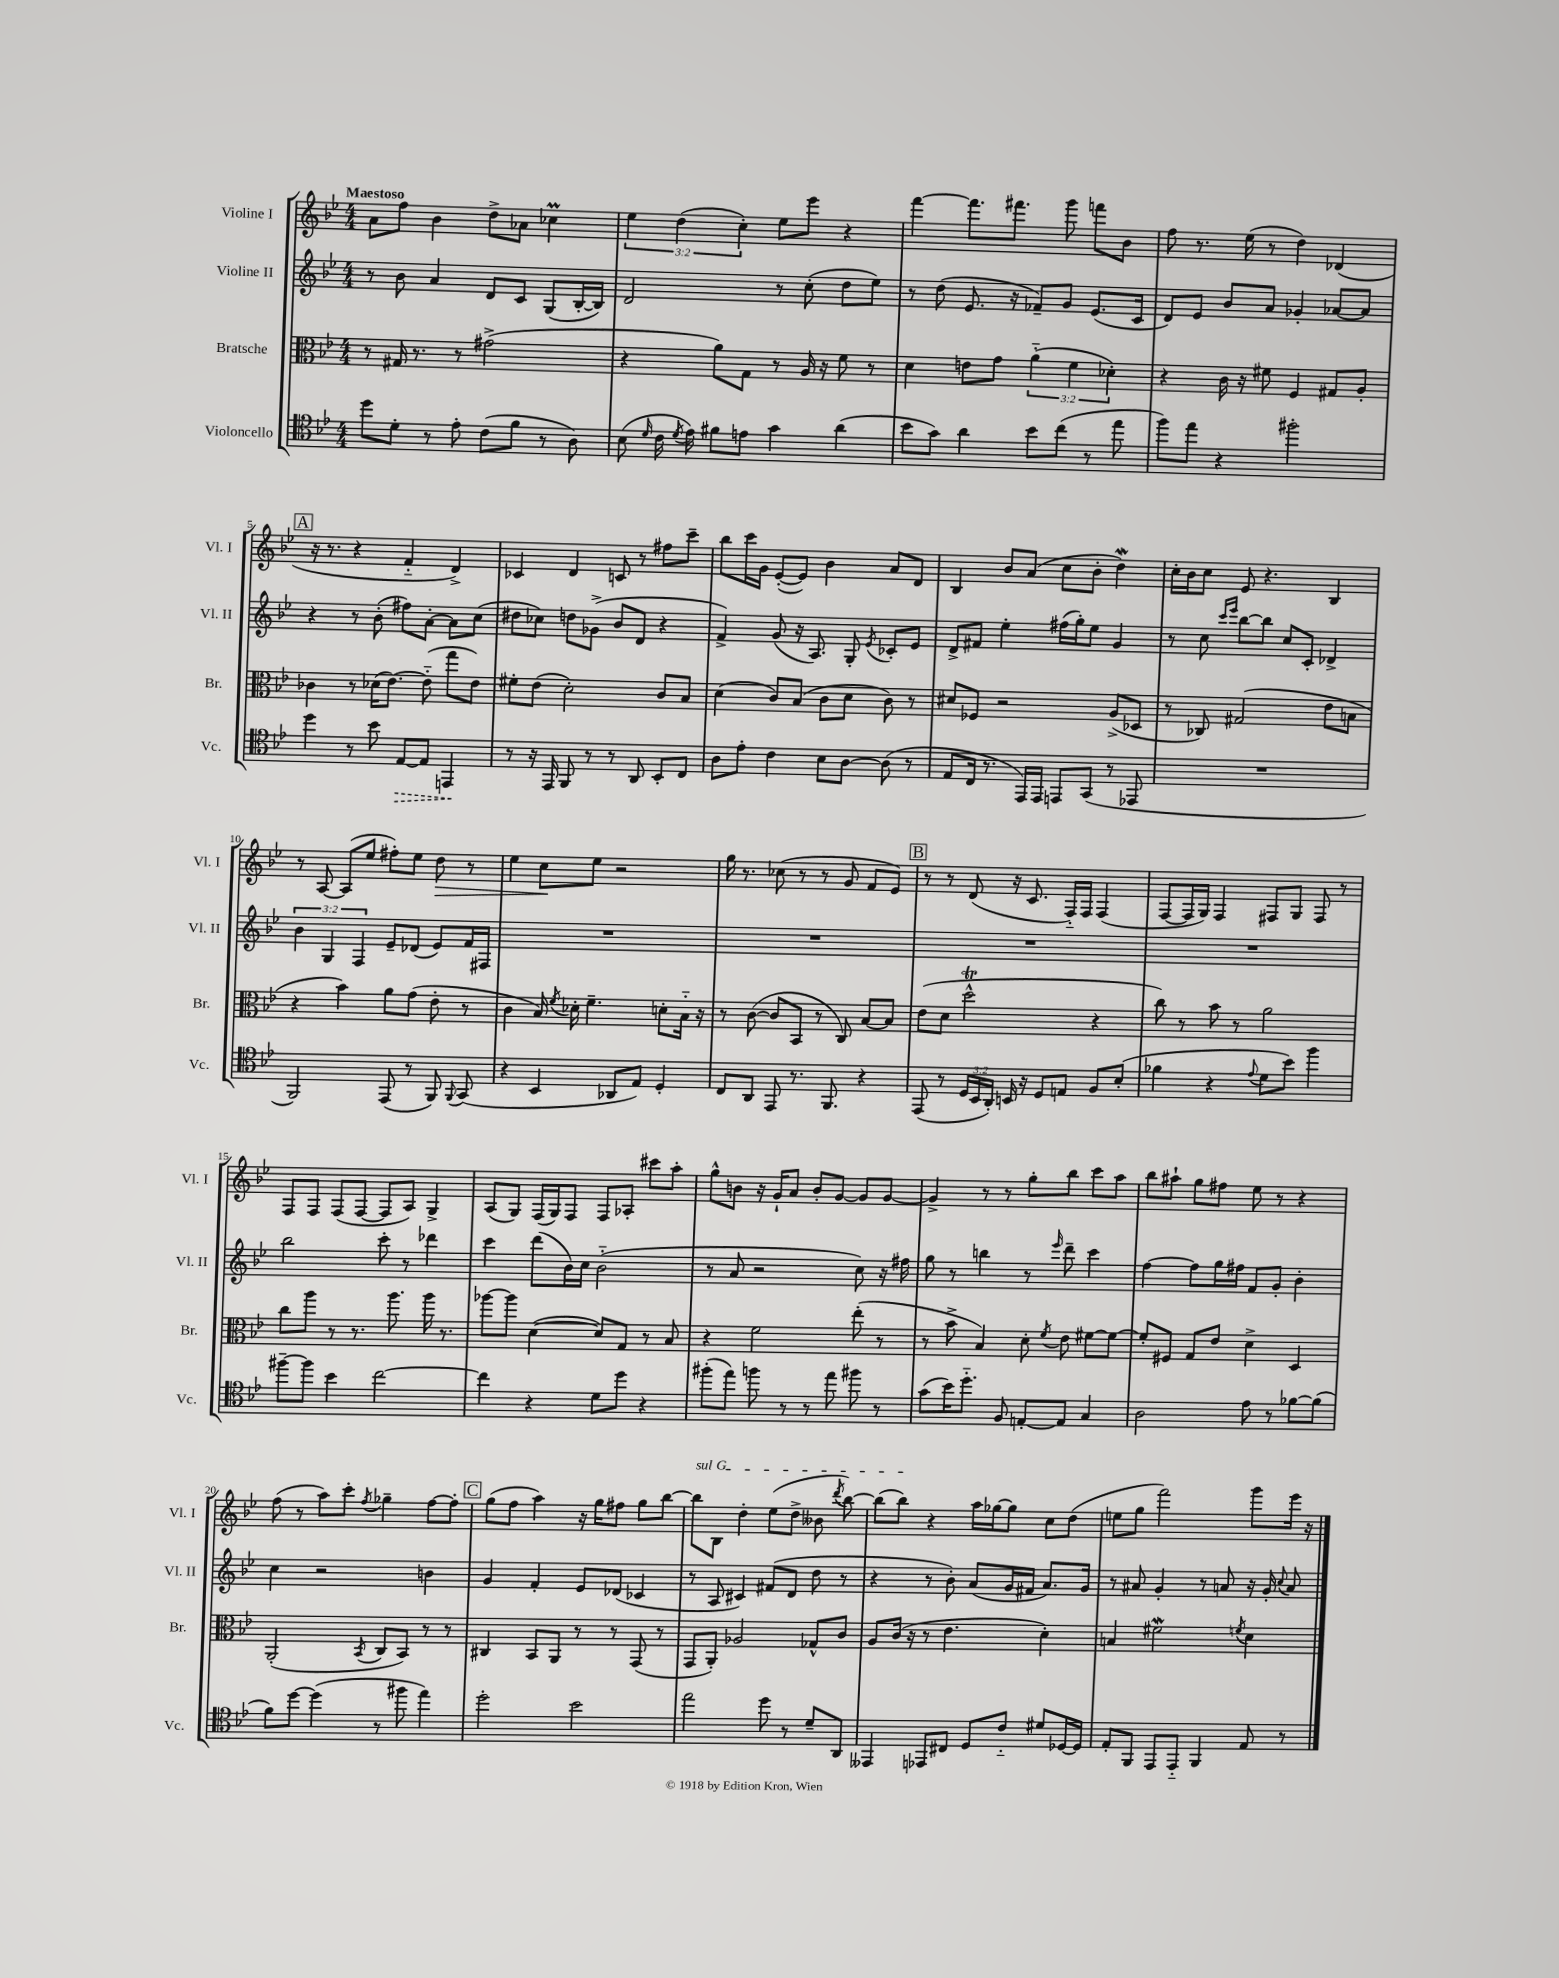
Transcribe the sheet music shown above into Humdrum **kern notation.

**kern	**kern	**kern	**kern
*staff4	*staff3	*staff2	*staff1
*clefC4	*clefC3	*clefG2	*clefG2
*k[b-e-]	*k[b-e-]	*k[b-e-]	*k[b-e-]
*M4/4	*M4/4	*M4/4	*M4/4
8dd	8r	8r	8a
8d'	16G#	8b-	8ff
.	8.r	.	.
8r	.	4a	4b-
8e-'	8r	.	.
(8c	(2g#^	8d	8dd^
8f	.	8c	8a-
8r	.	(8G	4cc-
8A)	.	[16B-'	.
.	.	16B-])	.
=	=	=	=
(8B-	4r	2d	6ee-
16qqd	.	.	.
16c	.	.	.
.	.	.	(6dd
8qd	.	.	.
16e-)	.	.	.
8f#	8a)	.	.
.	.	.	6cc')
8e	8G	.	.
4g	8r	8r	8ee-
.	16A	(8cc'	8eee-
.	16r	.	.
(4a	8f	8dd	4r
.	8r	8ee-)	.
=	=	=	=
8b-	4d	8r	[4fff
8g)	.	(8dd	.
4a	8e	8.e-	8.fff]
.	8g	.	.
.	.	16r	8.fff#
8b-	(6a'~	8f-~)	.
(8cc	.	8g	8ggg
.	6f	.	.
8r	.	(8.e-	8fff
.	6d-')	.	.
8ee-	.	.	8b-
.	.	16c	.
=	=	=	=
8ff)	4r	8d)	8ff
8ee-	.	8e-	8.r
4r	16c	8b-	.
.	16r	.	(16ee-
.	8f#	8a	8r
2ff#'	4F	4g-'	4dd)
.	8G#	[8a-	(4d-
.	8A'	8a-]	.
=	=	=	=
4dd	4c-	4r	16r
.	.	.	8.r
8r	8r	8r	4r
8b-	(16d-	(8b-'	.
.	[8.e-)	.	.
[8E-	.	8ff#)	4f'~
8E-]	(8e-'~]	[8a'	.
4EE	8gg	8a]	4d^)
.	8e-)	(8cc	.
=	=	=	=
8r	8f#'	8dd#	4c-
16r	(8e-	8cc-)	.
16EE-	.	.	.
8FF	2d')	8dd	4d
8r	.	(8g-^	.
8r	.	8b-	8c
8AA	.	8d	8r
8BB-'	8c	4r	8ff#
8C	8B-	.	8ccc~
=	=	=	=
8A	(4d	4f^)	8bb-
8e-'	.	.	16ccc
.	.	.	16g
4c	8c)	(8g	([8e-'
.	(8B-	16r	8e-])
.	.	8.A)	.
8B-	8c	.	4b-
[8A	8d	8G'	.
.	.	8qe-	.
(8A]	8c)	8c-'	8a
8r	8r	8e-	8d
=	=	=	=
8E-	8d#	8d^	4B-
16C	8F-	8f#	.
8.r	.	.	.
.	2r	4ee-'	8b-
16EE-)	.	.	(8a
16EE-	.	.	.
8EE	.	(16ff#	8cc
.	.	16gg')	.
(8GG	.	8ee-	8b-'
8r	(8A^	4g	4dd)
8EE-	8D-	.	.
=	=	=	=
1r	8r	8r	16cc'
.	.	.	16b-
.	8C-)	8cc	8cc
.	.	16qqccc	.
.	.	16qqeee-	.
.	(2G#	[8bb-	8e-
.	.	8bb-]	4.r
.	.	8cc	.
.	.	8c'	.
.	8e-	4d-^	4B-
.	8B	.	.
=	=	=	=
2FF)	4r	6b-	8r
.	.	.	[8A
.	.	6G	.
.	4b-)	.	(8A]
.	.	6F	.
.	.	.	8ee-
(8EE-	8a	8e-~	8ff#')
8r	(8g	(8d-	8ee-
8FF)	8e-'	8e-)	8dd
8qqFF	.	.	.
(8GG	8r	16f	8r
.	.	16F#	.
=	=	=	=
4r	4c	1r	4ee-
4BB-	16B-)	.	8cc
.	8qf	.	.
.	16d-'	.	.
.	4.f~	.	8ee-
8AA-	.	.	2r
8E-)	.	.	.
4D'	8d'	.	.
.	16B-'~	.	.
.	16r	.	.
=	=	=	=
8C	8r	1r	16gg
.	.	.	8.r
8AA	([8c	.	.
8EE-	8c]	.	(8cc-
8.r	8BB-	.	8r
.	8r	.	8r
8.FF	.	.	.
.	8C)	.	8g
4r	[8B-	.	8f
.	8B-]	.	8e-)
=	=	=	=
(8EE-	(8e-	1r	8r
8r	8d	.	8r
24D	2dd^^	.	(8d
24BB-	.	.	.
24AA')	.	.	.
16BB	.	.	16r
16r	.	.	8.c
8D	.	.	.
8E	.	.	16F'~)
.	.	.	16F
8F	4r	.	(4F
(8B-'	.	.	.
=	=	=	=
4f-	8cc)	1r	[8F
.	8r	.	16F]
.	.	.	16G)
4r	8b-	.	4F
.	8r	.	.
8qqe-	.	.	.
8d	2a	.	8F#
8b-)	.	.	8G
4ff	.	.	8F#
.	.	.	8r
=	=	=	=
[8ff#~	8cc	2bb-	8F
8ff#]	8aa	.	8F
4b-	8r	.	(8F
.	8.r	.	[8F
[2cc	.	8ccc'	8F]
.	8.aa	.	.
.	.	8r	8A)
.	16aa	4ddd-	4G^
.	8.r	.	.
=	=	=	=
4cc]	[8aa-	4ccc	(8A
.	8aa-]	.	8G)
4r	([4d	(8ddd	(16F
.	.	.	16G)
.	.	16b-)	8F
.	.	16cc	.
8d	8d])	(2b-'~	8F
8dd	8G	.	8A-'
4r	8r	.	8ccc#
.	8B-	.	8aa'
=	=	=	=
(8ff#'	4r	8r	8gg^^
8ee-)	.	8a	8b
8ff	2f	2r	16r
.	.	.	16g`
8r	.	.	8a
8r	.	.	8b'
8ee-	.	.	[8g
8ff#	(8ee-'	8cc)	8g]
8r	8r	16r	[8g
.	.	16ff#	.
=	=	=	=
(8g	8r	8gg	4g^]
16b-)	8b-^	8r	.
8.dd'~	.	.	.
.	4B-)	4bb	8r
8F	.	.	8r
[8E'	8d'	8r	8gg'
.	8qf	16qqeee-	.
8E]	8e-	8ddd~	8bb-
4G	[8f#	4ccc	8ccc
.	8f#_	.	8aa
=	=	=	=
2A	8f#']	[4ff	8bb-
.	8F#	.	8aa#`
.	8G	8ff]	8gg
.	8e-	16gg	8ff#
.	.	16ff#	.
8e-	4d^	8f	8ee-
8r	.	8g'	8r
[8f-	4D	4b-'	4r
(8f-]	.	.	.
=	=	=	=
8f)	(2AA'	4cc	(8ff
[8dd	.	.	8r
(4dd]	.	2r	8aa)
.	.	.	8ccc'
.	8qBB-	.	8qff
8r	8C	.	4gg-~
8ff#	8BB-)	.	.
4ee-)	8r	4b	[8ff
.	8r	.	8ff']
=	=	=	=
2dd'	4C#	4g	(8gg
.	.	.	8ff
.	8BB-	4f'	4aa)
.	8AA	.	.
2b-	8r	8e-	16r
.	.	.	16gg
.	8r	(8d-	8ff#
.	(8GG	4c-	8gg
.	8r	.	[8bb-
=	=	=	=
2ee-	8GG	8r	8bb-]
.	8AA')	8A	8B-
.	2A-	4c#)	4dd'
8dd	.	(8f#	(8ee-
8r	.	8d	8dd^
8d~	8G-^^	8dd	8b--
.	.	.	8qddd
8AA	8c	8r	[8bb-)
=	=	=	=
4EE--	8A	4r	(8bb-]
.	(16c	.	8bb-)
.	16r	.	.
8EE-	8r	8r	4r
8C#	4.e-	8b-')	.
8D	.	(8a	16aa
.	.	.	[16gg-
8c'~	.	16g	8gg-]
.	.	16f#	.
8d#	4d')	8.a)	8cc
[16D-	.	.	(8dd
16D-]	.	16g	.
=	=	=	=
8E-'	4B	8r	8ee
8FF	.	8a#	8gg
8EE-	2f#	4g'	2fff)
8EE-'~	.	.	.
4FF	.	8r	.
.	.	8a	.
.	8qf	.	.
8E-	4d	16r	8ggg
.	.	16g'	.
.	.	8qqcc	.
8r	.	8a	16eee-
.	.	.	16r
==	==	==	==
*-	*-	*-	*-
